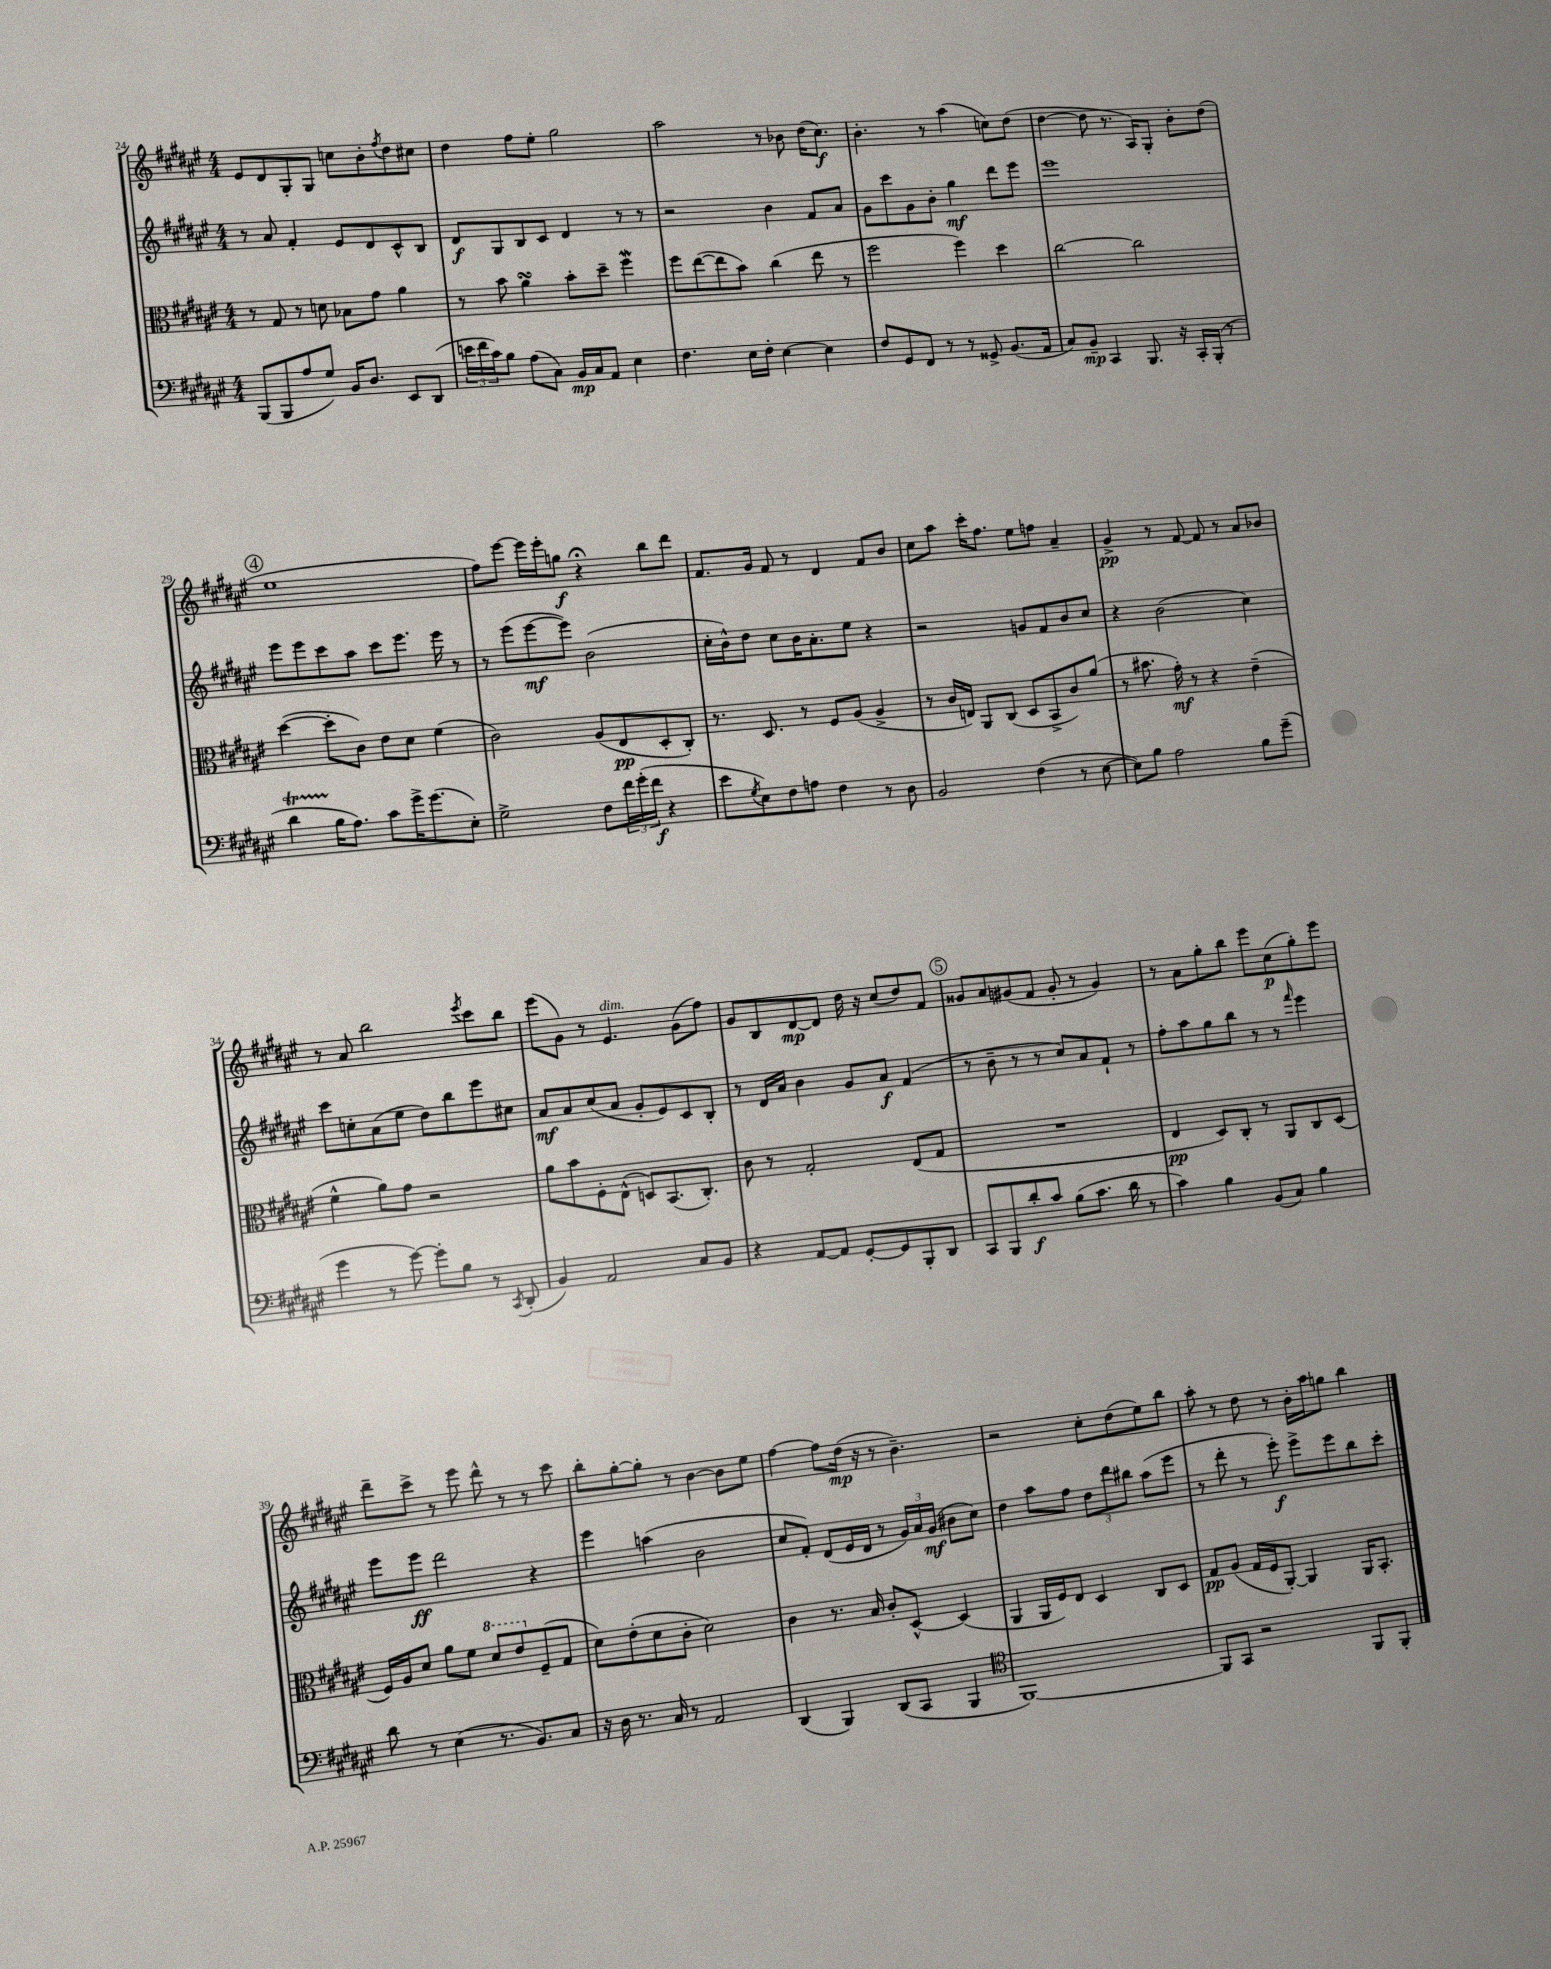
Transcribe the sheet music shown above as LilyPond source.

<<
\new StaffGroup <<
\new Staff = "s0" {
    \clef treble \key fis \major \numericTimeSignature \time 4/4
    eis'8 dis'8 gis8-. gis8 c''8 b'8-. \acciaccatura { fis''8 } dis''8 cis''8 |
    dis''4 fis''8 eis''8-. gis''2 |
    ais''2 r8 bes'8 dis''16( cis''8.\f) |
    b'4.-. r8 ais''4( c''8) dis''8( |
    dis''4~ dis''8 r8. ais16) gis8-. b'8-. dis''8( |
    \mark \markup { \circle "4" } eis''1 |
    fis''8) eis'''8~ eis'''16 eis'''16-. g''8\f r4\fermata b''8 dis'''8 |
    fis'8. gis'16 fis'8 r8 dis'4 fis'8 b'8 |
    cis''8 ais''8 cis'''16-. fis''8. eis''8 f''8 ais'4-- |
    gis'4->\pp r8 fis'8~ fis'8 r8 ais'8 bes'8 |
    r8 ais'8 b''2 \acciaccatura { eis'''8 } cis'''8 b''8 |
    eis'''8( gis'8) r8 eis'4.^\markup { \italic "dim." } gis'8( fis''8) |
    gis'8 b8 dis'8~\mp dis'8 dis''16 r16 cis''8( dis''8) fis'8 |
    \mark \markup { \circle "5" } gisis'8 ais'8 gis'8( fis'8 gis'8-. r8 gis'4) |
    r8 ais'8 gis''8-. b''8 eis'''8 cis''8\p( gis''8-.) eis'''8 |
    dis'''8-- cis'''8-> r8 eis'''8 dis'''8-^ r8 r8 cis'''8 |
    b''8-. gis''8~-. gis''8-. r8 b'4~ b'8 eis''8 |
    fis''4~ fis''8 dis''16\mp( r16 r8 b'4.--) |
    r2 cis''8-. dis''8( eis''8) b''8 |
    ais''8-. r8 dis''8 r8 b'16-. ais''16 g''8 b''4 \bar "|." |
}
\new Staff = "s1" {
    \clef treble \key fis \major \numericTimeSignature \time 4/4
    r8 ais'8 fis'4-. eis'8 dis'8 cis'8-^ b8 |
    dis'8\f gis8 b8 cis'8 dis'4 r8 r8 |
    r2 b'4 fis'8 ais'8 |
    gis'8 cis'''8 gis'8 b'8-. gis''4\mf dis'''8 eis'''8 |
    eis'''1 |
    \mark \markup { \circle "4" } eis'''8 eis'''8 cis'''8 ais''8 cis'''8 eis'''8. eis'''16 r8 |
    r8 eis'''8( eis'''8~\mf eis'''8) b'2( |
    cis''16-. b'16-^) dis''8 cis''8 b'16 ais'8.-. eis''8 r4 |
    r2 g'8 fis'8 b'8 cis''8 |
    r4 b'2( cis''4) |
    cis'''8 c''8-. ais'8( eis''8 dis''8) b''8 eis'''8 cis''8 |
    ais'8\mf ais'8 cis''8( ais'8 gis'8-. eis'8) cis'8 b8-. |
    r8 dis'16 ais'16 b'4 gis'8 ais'8\f fis'4( |
    \mark \markup { \circle "5" } r8 b'8-- r8 r8 cis''8) ais'8 fis'8-! r8 |
    fis''8-. ais''8 gis''8 b''8 r8 r8 \grace { fis'''16 } eis'''4 |
    eis'''8 eis'''8\ff dis'''2 r4 |
    eis'''4 a''4( b'2 |
    cis''8 fis'8-.) dis'8( eis'16 dis'16 r8 \tuplet 3/2 { gis'16) ais'16 gis'16\mf( } bis'8 cis''8) |
    dis''4 ais''8 fis''8 \tuplet 3/2 { dis''8 dis'''8 bis''8 } ais''8( eis'''8 |
    r8 dis'''8-. r8 eis'''8-.\f) eis'''8-> eis'''8 b''8 cis'''8-. \bar "|." |
}
\new Staff = "s2" {
    \clef alto \key fis \major \numericTimeSignature \time 4/4
    r8 gis8 r8 d'8 bes8 gis'8 ais'4 |
    r8 b'8 ais'4\turn b'8-. dis''8-- fis''4\mordent |
    fis''8 eis''8~( eis''8 b'8) cis''4( eis''8 r8 |
    fis''2 fis''4) dis''4 |
    cis''2~ cis''2 |
    \mark \markup { \circle "4" } dis''4~( dis''8-. cis'8) eis'8 dis'8 fis'4( |
    cis'2) ais8( eis8\pp dis8-. cis8-.) |
    r8. dis8. r8 fis8 ais8( ais4-> |
    r8 cis'16 e16) ais,8 cis8( dis8 b,8-> cis'8) ais'8( |
    r8 bis'8. gis'16-.\mf) r8 r4 eis'4--( |
    fis'4-^ ais'8) gis'8 r2 |
    ais'8 b'8 fis8-. eis8-^( d8) b,8.( cis8.-.) |
    cis'8 r8 gis2-. eis8( gis8 |
    \mark \markup { \circle "5" } R1 |
    eis4\pp dis8) cis8-. r8 ais,8 cis8 dis8( |
    fis16) ais16 dis'8 ais'8 fis'8 \ottava #1 dis''8 eis''8 \ottava #0 fis8--( gis8 |
    dis'8) eis'8-.( dis'8 cis'8-. dis'2) |
    cis'4 r8. b16 cis'8-. dis8~-^ dis4( |
    ais,4 ais,16 fis16) eis8 dis4 cis8 dis8 |
    gis8\pp ais8( gis16 fis16 ais,8~-.) ais,4 ais,16 b,8.-. \bar "|." |
}
\new Staff = "s3" {
    \clef bass \key fis \major \numericTimeSignature \time 4/4
    b,,8( b,,8 ais8 gis8) b,16 dis8. eis,8 dis,8( |
    \tuplet 3/2 { e'16 fis'16 cis'16) } b8 ais8( cis8) b,16\mp cis16 ais,8 eis4 |
    fis4. eis16 fis16-. eis4~ eis4 |
    fis8 gis,8 fis,8 r8 r8 gisis,8-> b,8.( ais,16 |
    cis8) b,8--\mp cis,4 b,,8. r16 cis,16-. b,,16-.( r8 |
    \mark \markup { \circle "4" } dis'4\startTrillSpan b16\stopTrillSpan ais8.) cis'8 gis'16-> gis'8.( eis8-.) |
    gis2-> fis8 \tuplet 3/2 { fis'16 gis'16-.( fis'16\f } r4 |
    eis'8 \acciaccatura { gis8 } eis8) fis8 a8 fis4 r8 dis8 |
    b,2 fis4( r8 eis8~ |
    eis8) b8 ais2 b8 gis'8--( |
    gis'4 r8 gis'8~) gis'8-. b8 r8 \acciaccatura { cis,8 } dis,8-.( |
    b,4) ais,2 cis8 b,8 |
    r4 ais,8~ ais,8 gis,8~-. gis,8 b,,8-. dis,8 |
    \mark \markup { \circle "5" } cis,8 b,,8 dis'8-.\f cis'8 b8( cis'8. dis'16 r8 |
    cis'4) b4 b,8( cis8) b4 |
    dis'8 r8 eis4( r8. b,8.) cis8 |
    r16 dis16 r8. cis16 r8 ais,2 |
    dis,4( b,,4) dis,8( cis,8 b,,4 |
    \clef tenor fis,1~) |
    fis,8 gis,8 r2 fis,8 fis,8-. \bar "|." |
}
>>
>>
\layout { \context { \Score currentBarNumber = #24 } }
